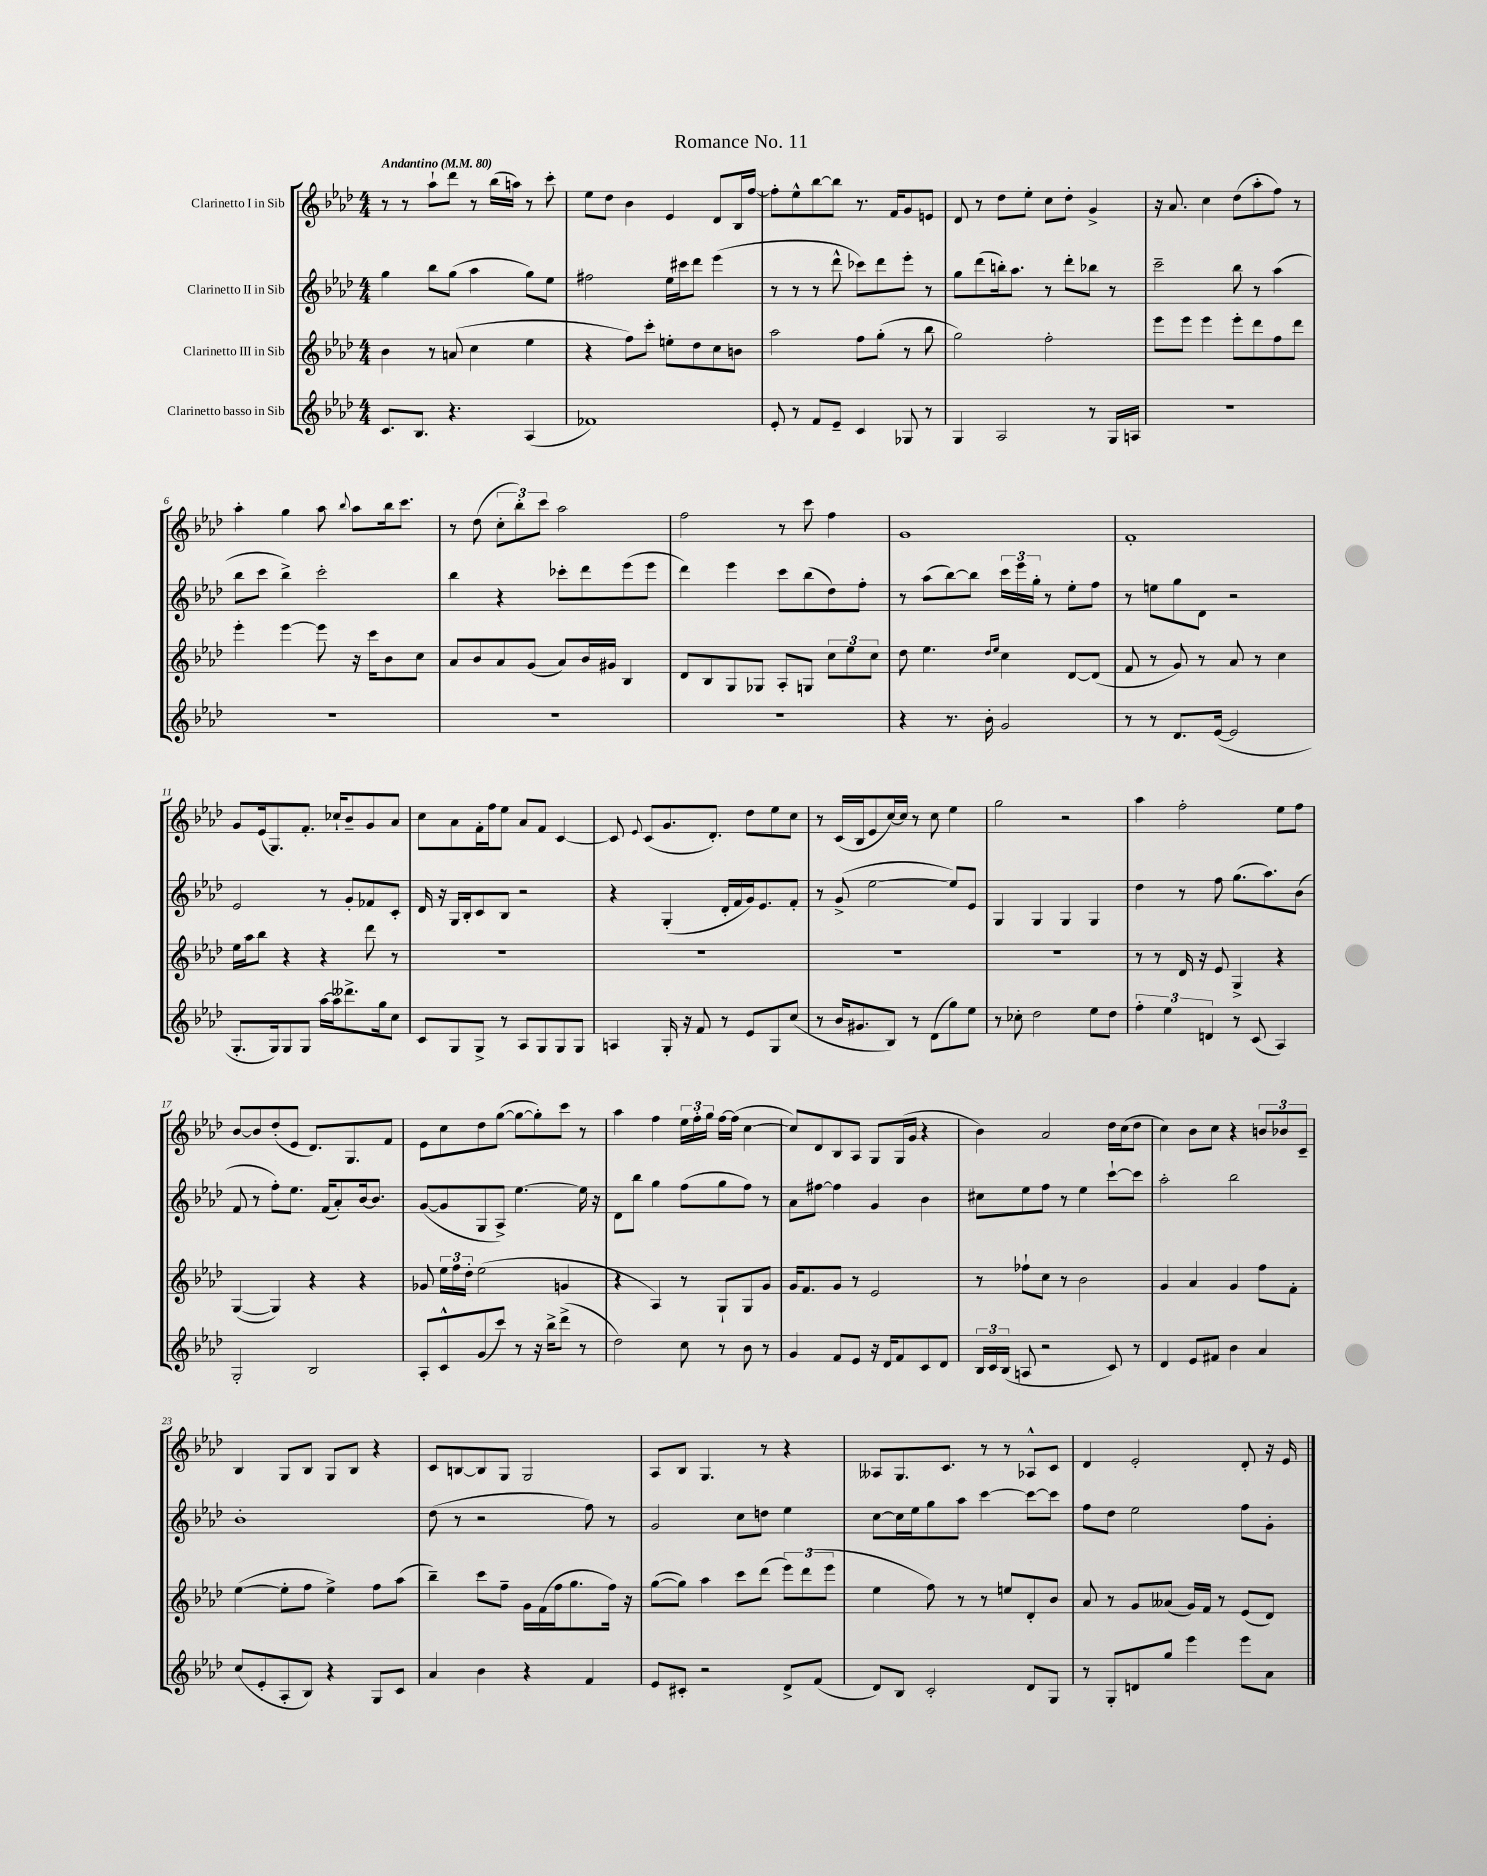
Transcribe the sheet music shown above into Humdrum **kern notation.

**kern	**kern	**kern	**kern
*part4	*part3	*part2	*part1
*staff4	*staff3	*staff2	*staff1
*I"Clarinetto basso in Sib	*I"Clarinetto III in Sib	*I"Clarinetto II in Sib	*I"Clarinetto I in Sib
*clefG2	*clefG2	*clefG2	*clefG2
*k[b-e-a-d-]	*k[b-e-a-d-]	*k[b-e-a-d-]	*k[b-e-a-d-]
*M4/4	*M4/4	*M4/4	*M4/4
*MM80	*MM80	*MM80	*MM80
=1	=1	=1	=1
!	!	!	!LO:TX:a:B:t=Andantino
8.c/L	4b-\	4gg\	8r
.	.	.	8r
8.B-/J	.	.	.
.	8r	8bb-\L	8aa-`\L
4.r	(8an/	(8gg\J	8ddd-\J
.	4cc\	4aa-\	8r
.	.	.	(16bb-\LL
.	.	.	16aan\JJ)
(4A-/	4ee-\	8gg\L)	8r
.	.	8ee-\J	8ccc'\
=2	=2	=2	=2
1f-X)	4r	2ff#X\	8ee-\L
.	.	.	8dd-\J
.	8ff\L)	.	4b-\
.	8ccc'\J	.	.
.	8een'\L	16ee-\LL	4e-/
.	.	16ccc#X\J	.
.	8dd-\	8ddd-\J	.
.	8cc\	(4eee-\	8d-/L
.	8bn\J	.	16B-/L
.	.	.	[16ff/JJ
=3	=3	=3	=3
8e-'/	2aa-\	8r	8ff'\L]
8r	.	8r	8ee-^^\
8f/L	.	8r	[8bb-\
8e-~/J	.	8ddd-^^\	8bb-\J]
4c/	8ff\L	8ccc-X\L)	8.r
.	(8gg'\J	8ddd-\	.
.	.	.	16f/KL
8G-X/	8r	8eee-'\J	8g/
8r	8bb-\	8r	8en/J
=4	=4	=4	=4
4G/	2gg\)	8gg\L	8d-/
.	.	(8ddd-\	8r
2A-/	.	16bbn'\k)	8dd-\L
.	.	8.aa-\J	.
.	.	.	8ee-'\J
.	2ff'\	8r	8cc\L
.	.	8ddd-'\L	8dd-'\J
8r	.	8bb-X\J	4g^/
16G/LL	.	8r	.
16An/JJ	.	.	.
=5	=5	=5	=5
1r	8eee-\L	2ccc~\	16r
.	.	.	8.a-/
.	8eee-\J	.	.
.	4eee-\	.	4cc\
.	8eee-'\L	8bb-\	(8dd-\L
.	8ddd-\	8r	8aa-'\
.	8ff\	(4aa-\	8ff\J)
.	8ddd-\J	.	8r
!!LO:LB:g=z
=6	=6	=6	=6
1r	4eee-'\	8bb-\L	4aa-'\
.	.	8ccc\J	.
.	[4eee-\	4bb-^\)	4gg\
.	8eee-\]	2ccc'\	8aa-\
.	.	.	8qqbb-/
.	16r	.	8aa-\L
.	16ccc\KL	.	.
.	8b-\	.	16bb-\k
.	.	.	8.ccc\J
.	8cc\J	.	.
=7	=7	=7	=7
1r	8a-/L	4bb-\	8r
.	8b-/	.	(8dd-\
.	8a-/	4r	12cc'\L
.	.	.	12bb-'\)
.	(8g/J	.	.
.	.	.	12ccc\J
.	8a-/L)	8ccc-X'\L	2aa-\
.	16b-/L	8ddd-\	.
.	16g#X/JJ	.	.
.	4B-/	(8eee-\	.
.	.	8eee-\J	.
=8	=8	=8	=8
1r	8d-/L	4ddd-\)	2ff\
.	8B-/	.	.
.	8G/	4eee-\	.
.	8G-X/J	.	.
.	8A-'/L	8ccc\L	8r
.	8Gn/J	(8bb-\	8ccc\
.	12cc\L	8dd-\)	4ff\
.	12ee-\	.	.
.	.	8ff'\J	.
.	12cc\J	.	.
=9	=9	=9	=9
4r	8dd-\	8r	1g
.	4.ee-\	(8aa-\L	.
8.r	.	[8bb-\)	.
.	.	8bb-\J]	.
16b-'\	.	.	.
.	16qqdd-/LL	.	.
.	16qqee-/JJ	.	.
2g/	4cc\	24ccc\LL	.
.	.	24eee-\	.
.	.	24gg'\JJ	.
.	.	8r	.
.	[8d-/L	8ee-'\L	.
.	(8d-/J]	8ff\J	.
=10	=10	=10	=10
8r	8f/	8r	1f'
8r	8r	8een\L	.
8.d-/L	8g/)	8gg\	.
.	8r	8d-\J	.
([16e-/Jk	.	.	.
2e-/]	8a-/	2r	.
.	8r	.	.
.	4cc\	.	.
!!LO:LB:g=z
=11	=11	=11	=11
8.G'/L	16ee-\LL	2e-/	8g/L
.	16aa-\J	.	.
.	8bb-\J	.	(16e-/k
16G/k)	.	.	8.G/)
8G/	4r	.	.
8G/J	.	.	8.f'/J
[16aa-\LL	4r	8r	.
16aa-\J]	.	.	16cc-X`/KL
8.ddd--X^\	.	8g'/L	8b-~/
.	8ddd-\	8f-X/	8g/
16gg\k	.	.	.
8cc\J	8r	8c'/J	8a-/J
=12	=12	=12	=12
8c/L	1r	16d-/	8cc\L
.	.	16r	.
8G/	.	16G/LL	8a-\
.	.	16B-'/J	.
8G^/J	.	8c/	16f'\L
.	.	.	16ff\J
8r	.	8B-/J	8ee-\J
8A-/L	.	2r	8a-/L
8G/	.	.	8f/J
8G/	.	.	[4c/
8G/J	.	.	.
=13	=13	=13	=13
4An/	1r	4r	8c/]
.	.	.	8qqe-/
.	.	.	(8c/L
16G'/	.	(4G'/	8.g/
16r	.	.	.
8f/	.	.	.
.	.	.	8.d-'/J)
8r	.	16d-'/LL	.
.	.	16f/	.
8e-/L	.	16g/J)	8dd-\L
.	.	8.e-/	.
8G/	.	.	8ee-\
(8cc/J	.	8f'/J	8cc\J
=14	=14	=14	=14
8r	1r	8r	8r
16b-/KL	.	(8g^/	(16c/LL
8.g#X/	.	.	16B-/J
.	.	[2ee-\	8e-/
8B-/J)	.	.	[16cc/L)
.	.	.	16cc/JJ]
8r	.	.	8r
(8d-\L	.	.	8cc\
8gg\)	.	8ee-/L])	4ee-\
8ee-\J	.	8e-/J	.
=15	=15	=15	=15
8r	1r	4G/	2gg\
8cc-X'\	.	.	.
2dd-\	.	4G/	.
.	.	4G/	2r
8ee-\L	.	4G/	.
8dd-\J	.	.	.
=16	=16	=16	=16
6ff'\	8r	4dd-\	4aa-\
.	8r	.	.
6ee-\	.	.	.
.	16d-/	8r	2ff'\
.	16r	.	.
6dn/	.	.	.
.	8e-/	8ff\	.
8r	4G^/	(8.gg\L	.
(8c/	.	.	.
.	.	8.aa-\)	.
4A-/)	4r	.	8ee-\L
.	.	(8b-\J	8ff\J
!!LO:LB:g=z
=17	=17	=17	=17
2G'/	([4G/	8f/	[8b-/L
.	.	8r	8b-/]
.	4G/])	8ff'\L)	(8dd-'/
.	.	8.ee-\J	8e-/J
2B-/	4r	.	8.d-/L)
.	.	(16f/KL	.
.	.	8a-'/)	.
.	.	.	8.G/
.	4r	[16b-/k	.
.	.	8.b-/J]	.
.	.	.	8f/J
=18	=18	=18	=18
8A-'/L	8g-X/	([8g/L	8e-\L
8c^^/	24ee-\LL	8g/]	8cc\
.	24ff\	.	.
.	24dd-'\JJ	.	.
(8g/	(2ee-\	8G/	8dd-\
8ccc/J)	.	8A-^/J)	([8gg\J
8r	.	[4.ee-\	8gg\L_
16r	.	.	8gg'\])
16bb-^\KL	.	.	.
(8ddd-^\J	4gn/	.	8ccc\J
8r	.	16ee-\]	8r
.	.	16r	.
=19	=19	=19	=19
2dd-\)	4r	8d-\L	4aa-\
.	.	8bb-\J	.
.	4A-/)	4gg\	4ff\
8cc\	8r	(8ff\L	24ee-\LL
.	.	.	24ff'\
.	.	.	24gg\JJ
8r	8G`/L	8gg\	[16ff\LL
.	.	.	(16ff\JJ]
8b-\	8G/	8ff\J)	[4cc\
8r	8g/J	8r	.
=20	=20	=20	=20
4g/	16g/KL	8a-\L	8cc/L])
.	8.f/	.	.
.	.	[8ff#X\J	8d-/
8f/L	8g/J	4ff#\]	8B-/
8e-/J	8r	.	8A-/J
16r	2e-/	4g/	8G/L
16d-/KL	.	.	.
8f/	.	.	(16G/L
.	.	.	16g/JJ
8c/	.	4b-\	4r
8d-/J	.	.	.
=21	=21	=21	=21
24B-/LL	8r	8cc#X\L	4b-\)
24c/	.	.	.
(24B-/JJ	.	.	.
8An/	8ff-X`\L	8ee-\	.
2r	8cc\J	8ff\J	2a-/
.	8r	8r	.
.	2b-\	4ee-\	.
8c/)	.	[8ccc`\L	16dd-\LL
.	.	.	(16cc\J
8r	.	8ccc\J]	8dd-\J
=22	=22	=22	=22
4d-/	4g/	2aa-'\	4cc\)
8e-/L	4a-/	.	8b-\L
8f#X/J	.	.	8cc\J
4b-\	4g/	2bb-\	4r
4a-/	8ff\L	.	12bn/L
.	.	.	12b-X/
.	8f'\J	.	.
.	.	.	12c~/J
!!LO:LB:g=z
=23	=23	=23	=23
(8cc/L	([4ee-\	1b-'	4B-/
8e-'/	.	.	.
8A-'/	8ee-'\L]	.	8G/L
8B-/J)	8ff\J	.	8B-/J
4r	4ee-^\)	.	8G/L
.	.	.	8B-/J
8G/L	8ff\L	.	4r
8c/J	(8aa-\J	.	.
=24	=24	=24	=24
4a-/	4bb-~\)	(8dd-\	8c/L
.	.	8r	[8Bn/
4b-\	8ccc\L	2r	8B/]
.	8ff~\J	.	8G/J
4r	16g\LL	.	2G/
.	(16f\	.	.
.	16ff\J	.	.
.	8.gg\	.	.
4f/	.	8ff\)	.
.	16ff\Jk)	8r	.
.	16r	.	.
=25	=25	=25	=25
8e-/L	([8gg\L	2g/	8A-/L
8c#X'/J	8gg\J])	.	8B-/J
2r	4aa-\	.	4.G/
.	8ccc\L	8cc\L	.
.	(8ddd-\J	8ddn\J	8r
8d-^/L	12eee-\L)	4ee-\	4r
.	(12ddd-\	.	.
(8f/J	.	.	.
.	12eee-\J	.	.
=26	=26	=26	=26
8d-/L)	4ee-\	[8cc\L	8A--X/L
8B-/J	.	16cc\L]	8.G/
.	.	16ee-\J	.
2c'/	8ff\)	8gg\	.
.	.	.	8.c/J
.	8r	8aa-\J	.
.	8r	[4ccc\	8r
.	8een/L	.	8r
8d-/L	8d-'/	8ccc\L_	8A-X^^/L
8G/J	8b-/J	8ccc\J]	8c/J
=27	=27	=27	=27
8r	8a-/	8ff\L	4d-/
8G'/L	8r	8dd-\J	.
8dn/	8g/L	2ee-\	2e-'/
8gg/J	(8a--X/J	.	.
4eee-\	16g/LL)	.	.
.	16f/JJ	.	.
.	8r	.	.
8eee-\L	(8e-/L	8ff\L	8d-'/
8a-\J	8d-/J)	8g'\J	16r
.	.	.	16e-/
==	==	==	==
*-	*-	*-	*-
